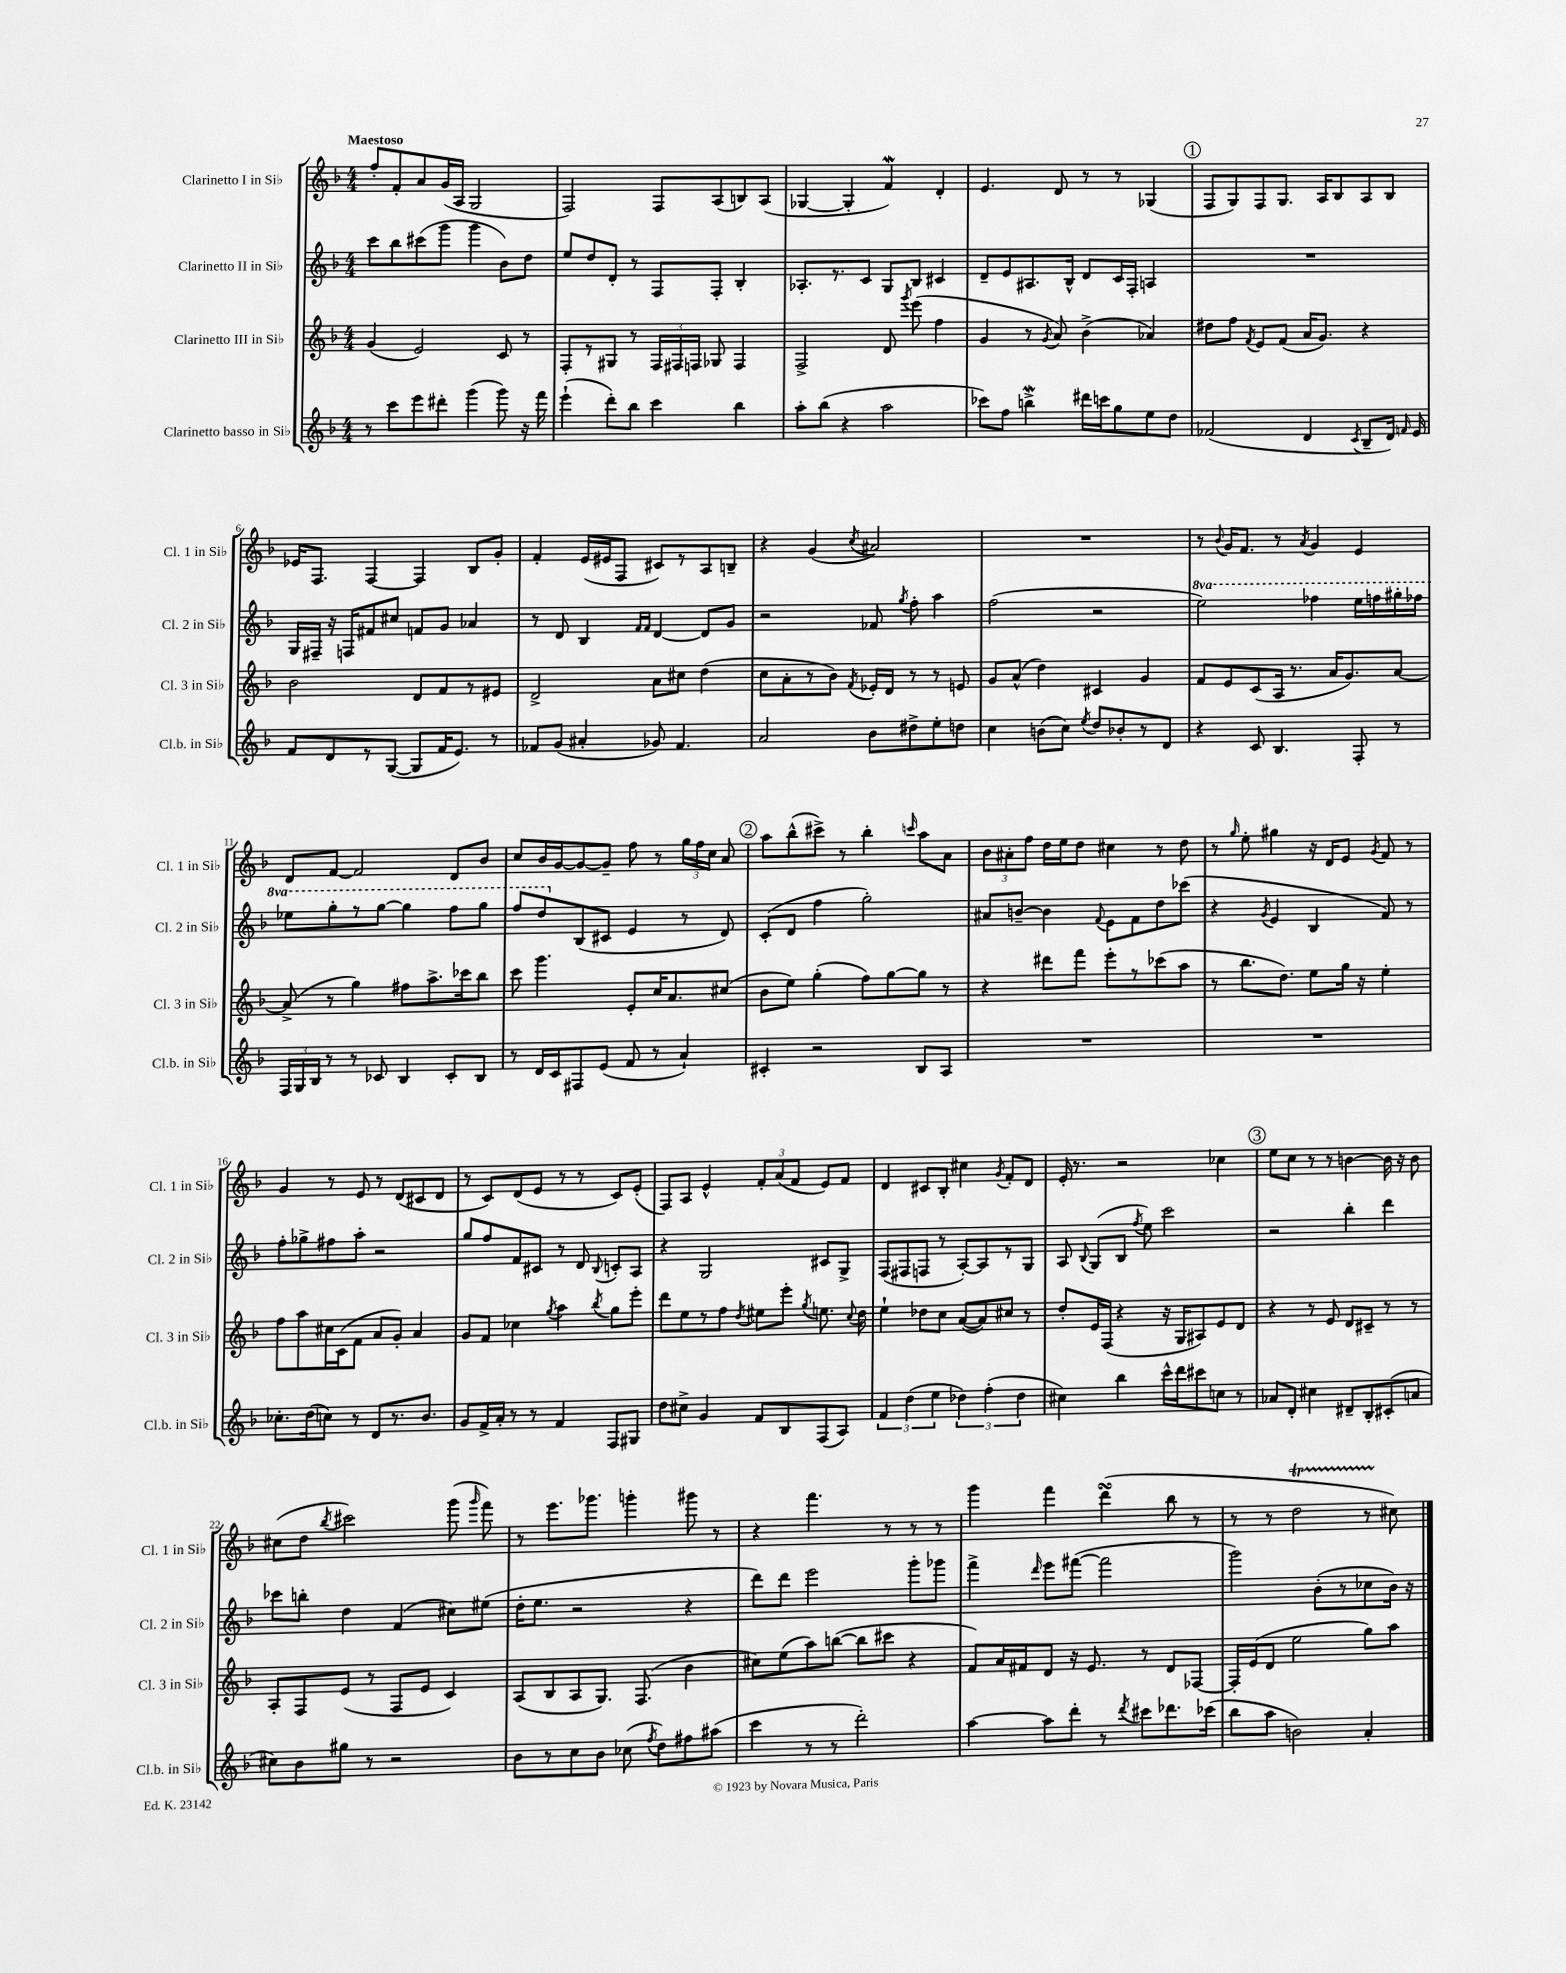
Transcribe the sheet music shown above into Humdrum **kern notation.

**kern	**kern	**kern	**kern
*part4	*part3	*part2	*part1
*staff4	*staff3	*staff2	*staff1
*I"Clarinetto basso in Si♭	*I"Clarinetto III in Si♭	*I"Clarinetto II in Si♭	*I"Clarinetto I in Si♭
*I'Cl.b. in Si♭	*I'Cl. 3 in Si♭	*I'Cl. 2 in Si♭	*I'Cl. 1 in Si♭
*clefG2	*clefG2	*clefG2	*clefG2
*k[b-]	*k[b-]	*k[b-]	*k[b-]
*M4/4	*M4/4	*M4/4	*M4/4
=1	=1	=1	=1
!	!	!	!LO:TX:a:B:t=Maestoso
8r	(4g/	8ccc\L	8ff'/L
8ccc\L	.	8bb-\	8f'/
8eee\	2e/)	(8ccc#X\	8a/
8ddd#X'\J	.	8ggg\J	(16g/L
.	.	.	16A/JJ
(4ggg\	.	4ggg\	2G/
8ggg\)	8c/	8b-\L)	.
16r	8r	8dd\J	.
16fff\	.	.	.
=2	=2	=2	=2
(4eee`\	8F'/L	8ee/L	2F/)
.	8r	8dd/	.
8ddd'\L)	8G#X/J	8d'/J	.
8bb-\J	8r	8r	.
4ccc\	24F/LL	8F/L	8F/L
.	24F#X/	.	.
.	24Fn/JJ	.	.
.	8G-X/	8F'/J	(8A/
4bb-\	4F/	4B-'/	8Bn/)
.	.	.	(8A/J
=3	=3	=3	=3
8aa'\L	2F^/	8.A-X'/L	[4G-X/
(8bb-\J	.	.	.
.	.	8.r	.
4r	.	.	4G-'/]
.	.	8c/J	.
2aa\	8d/	8G/L	4fw/)
.	8qggg/	.	.
.	(8eee\	8B-/J	.
.	4ff\	4c#X/	4d'/
=4	=4	=4	=4
8ccc-X\L)	4g/	8d~/L	4.e/
8ff\J	.	8e/	.
4bbnW^\	8r	8.A#X/	.
.	8qg/	.	.
.	8a/)	.	8d/
.	.	16B-^^/Jk	.
16ddd#X\LL	(4b-^\	8d/L	8r
16cccn\J	.	.	.
8gg\	.	16c/L	8r
.	.	16F'/JJ	.
8ee\	4a-X/)	4An/	(4G-X/
8dd\J	.	.	.
!!LO:REH:place=s1:t=1
=5	=5	=5	=5
(2f-X/	8dd#X\L	1r	8F/L
.	8ff\J	.	8G/)
.	8qf/	.	.
.	8e/L	.	8F/
.	(8f/J	.	8.G/J
4d/	16a/KL	.	.
.	8.g/J)	.	16A/KL
.	.	.	8B-/
8qc/	.	.	.
8B-~/L	4r	.	8A/
16d/Jk)	.	.	8B-/J
16qqfn/	.	.	.
16e/	.	.	.
!!LO:LB:g=z
=6	=6	=6	=6
8f/L	2b-\	16G/LL	16e-X/KL
.	.	16F#X~/JJ	8.F/J
8d/	.	16r	.
.	.	16Fn/KL	.
8r	.	8f#X/	[4F/
([8G/J	.	8cc#X/J	.
8G/L]	8d/L	8fn/L	4F/]
16f/K	8f/	8g/J	.
8.e/J)	.	.	.
.	8r	4a-X/	8B-/L
8r	8e#X/J	.	8g'/J
=7	=7	=7	=7
8f-X/L	2d^/	8r	4f'/
(8g/J	.	8d/	.
4a#X'/	.	4B-/	(16e/LL
.	.	.	16e#X/J
.	.	.	8F/J
.	.	16qqf/LL	.
.	.	16qqf/JJ	.
8g-X/)	8a\L	[4d/	8c#X/L)
4.f-/	8cc#X\J	.	8r
.	(4dd\	8d/L]	8A/
.	.	8g/J	8Bn~/J
=8	=8	=8	=8
2a/	8cc\L	2r	4r
.	8a'\	.	.
.	8r	.	(4g/
.	8b-\J)	.	.
.	8qf/	.	8qcc/
8b-\L	16e-X'/LL	8f-X/	2a#X/)
.	16d/JJ	.	.
.	.	8qgg/	.
8dd#X^\	8r	8ff'\	.
8ee'\	8r	4aa\	.
8ddn\J	8en/	.	.
=9	=9	=9	=9
4cc\	8g/L	(2ff\	1r
.	(8a^^/J	.	.
(8bn\L	4dd\)	.	.
8cc\J)	.	.	.
8qee/	.	.	.
8dd/L	4c#X/	2r	.
8b-X'/	.	.	.
8r	4g/	.	.
8d/J	.	.	.
=10	=10	=10	=10
*	*	*8va	*
4r	8f/L	2eee\)	8r
.	.	.	8qqb-/
.	8e/	.	16g/KL
.	.	.	8.f/J
8c/	(8c/	.	.
4.B-/	16A/Jk	.	8r
.	8.r	.	.
.	.	.	8qa/
.	.	4fff-X\	4g/
.	16a/KL	.	.
.	8.g/)	.	.
8F'/	.	16eee\LL	4e/
.	.	16fffn\	.
8r	[8a/J	16ggg#X'\	.
.	.	16fff-X\JJ	.
!!LO:LB:g=z
=11	=11	=11	=11
24F/LL	(8a^/]	8eee-X\L	8d/L
24G/	.	.	.
24B-/JJ	.	.	.
8r	8r	8ggg'\	[8f/J
8r	4gg\)	8r	2f/]
8c-X/	.	[8ggg\J	.
4B-/	8ff#X\L	4ggg\]	.
.	8.aa^\	.	.
8c-'/L	.	8fff\L	8d/L
.	16ccc-X\k	.	.
8B-/J	8bb-\J	8ggg\J	8b-/J
=12	=12	=12	=12
8r	8ccc\	8fff/L	8cc/L
16d/LL	4.ggg\	8ddd/	16b-/L
16c/J	.	.	[16g/J
*	*	*X8va	*
8F#X/	.	(8B-/	8g/_
(8e/J	.	8c#X/J	8g~/J]
8f/	8e'/L	4e/	8ff\
8r	16cc/K	.	8r
.	8.a/	.	.
4a`/)	.	8r	24gg\LL
.	.	.	24ff\
.	.	.	24cc\JJ
.	(8cc#X/J	8d/)	8a/
!!LO:REH:place=s1:t=2
=13	=13	=13	=13
4c#X'/	8b-\L	(8c'/L	8aa\L
.	8ee\J)	8d/J	(8bb-^^\
2r	(4gg'\	4ff\	8ccc#X^\J)
.	.	.	8r
.	8ff\L)	2gg'\)	4bb-'\
.	[8gg\	.	.
.	.	.	16qqcccn/
8B-/L	8gg\J]	.	8aa\L
8A/J	8r	.	8a\J
=14	=14	=14	=14
1r	4r	8a#X/L	12b-\L
.	.	.	12a#X'\
.	.	[8bn~/J	.
.	.	.	12ff\J
.	8ddd#X\L	4b\]	16dd\LL
.	.	.	16ee\J
.	8fff\J	.	8dd\J
.	.	8qqf/	.
.	8eee'\L	8e\L	4cc#X\
.	8r	8f\	.
.	(8ccc-X\	8dd\	8r
.	8aa\J	(8ccc-X\J	8dd\
=15	=15	=15	=15
1r	8r	4r	8r
.	.	.	16qqgg/
.	8.bb-\L	.	8ee'\
.	.	8qg/	.
.	.	4e/	4gg#X\
.	8.dd\J)	.	.
.	8ee\L	4B-/	16r
.	.	.	16d/KL
.	16gg\Jk	.	8e/J
.	16r	.	.
.	.	.	8qg/
.	4ee'\	8f/)	8f/
.	.	8r	8r
!!LO:LB:g=z
=16	=16	=16	=16
8.cc-X'\L	8ff\L	8ff'\L	4g/
.	8aa\	8gg-X^\	.
(16dd\k	.	.	.
8ccn\J)	16cc#X\L	8ff#X\	8r
.	(16c\J	.	.
8r	8f\J	8aa'\J	8e/
8d/L	8a/L	2r	8r
8.r	8g'/J)	.	(8d/L
.	4a/	.	8c#X/
8.b-/J	.	.	.
.	.	.	8d/J
=17	=17	=17	=17
8g/L	8g/L	8gg/L	8r
16f^/L	8f/J	8ff/	8c/L)
16a'/JJ	.	.	.
8r	4cc-X\	8f/	(8d/
8r	.	8c#X/J	8e/J
.	8qgg/	.	.
4f/	4aa\	8r	8r
.	.	8d/	8r
.	8qbb-/	8qqB-/	.
8F/L	8gg\L	8cn'/L	8c/L)
8G#X/J	8eee'\J	8A/J	(8e'/J
=18	=18	=18	=18
8dd\L	8ddd\L	4r	8F/L)
8cc#X^\J	8ee\	.	8A/J
4g/	8r	2G/	4e^^/
.	8ff\J	.	.
.	8qdd/	.	.
8f/L	8ee#X\L	.	12f'/L
.	.	.	(12a/
8B-/	8eee'\J	.	.
.	.	.	12f/J
.	8qgg/	.	.
(8F/	8.een\	8c#X/L	8e/L)
8A/J)	.	8G^/J	8f/J
.	8qqcc/	.	.
.	16dd\	.	.
=19	=19	=19	=19
6f/	4ee`\	(8F/L	4d/
.	.	8F#X/	.
(6dd\	.	.	.
.	8dd-X\L	8Fn/J	8c#X/L
6ee\	.	.	.
.	8cc\J	8r	8B-'/J
6dd-X\)	([8a/L	[8A'/L)	4cc#X\
.	8a/])	8A/]	.
(6ff'\	.	.	.
.	.	.	8qg/
.	8cc#X/J	8r	8f'/L
6dd-\	.	.	.
.	8r	8G/J	8d/J
=20	=20	=20	=20
4cc#X\)	8dd'/L	8A/	16e'/
.	.	.	8.r
.	.	8qqB-/	.
.	16e/L	(8G/L	.
.	(16F/JJ	.	.
4bb-\	4r	8B-/J	2r
.	.	8qff/	.
.	.	8ee\)	.
16ccc^^\LL	16r	2ccc\	.
16ddd\J	16G/KL	.	.
8ccc#X\	8A#X/)	.	.
8ccn\J	8e/	.	4cc-X\
8r	8d/J	.	.
!!LO:REH:place=s1:t=3
=21	=21	=21	=21
8a-X/L	4r	2r	8ee\L
8d'/J	.	.	8cc\J
4cc#X\	8r	.	8r
.	8e/	.	8r
8d#X~/L	8d/L	4bb-'\	[4bn\
8B-'/	8c#X~/J	.	.
(8c#X'/	8r	4ddd\	16b\]
.	.	.	16r
8an/J	8r	.	8b\
!!LO:LB:g=z
=22	=22	=22	=22
8cc#X\L)	8A'/L	8ccc-X\L	(8cc#X\L
8b-\	8F/	8bbn'\J	8dd\J
.	.	.	8qbb-/
8gg#X\J	(8e/J	4dd\	2ccc#X\)
8r	8r	.	.
2r	8F/L	(4f/	.
.	8e/J	.	.
.	4c/)	8cc#X\L)	(8ggg\
.	.	.	16qqggg/
.	.	(8ee#X\J	8fff\)
=23	=23	=23	=23
8b-\L	(8A/L	16dd'\KL	8r
.	.	8.ee\J	.
8r	8B-/	.	8.eee\L
8cc\	8A/	2r	.
.	.	.	8.ggg-X\J
8b-\J	8.G/J)	.	.
(8cc-X\	.	.	4gggn'\
.	(8.F/	.	.
8qff/	.	.	.
8dd\L)	.	.	.
8ff#X\	4b-\	4r	8ggg#X\
(8aa#X\J	.	.	8r
=24	=24	=24	=24
4ccc\	8cc#X\L)	8ddd\L)	4r
.	(8ee\	8ddd\J	.
8r	8aa\)	2eee\	4.fff\
8r	([8bbn\J	.	.
2ddd'\)	8bb\L]	.	.
.	8ccc#X\J	.	8r
.	4r	8ggg'\L	8r
.	.	8ggg-X\J	8r
=25	=25	=25	=25
[4aa\	8f/L)	4fff^\	4ggg\
.	16a/L	.	.
.	16f#X/J	.	.
.	.	16qqddd/	.
8aa\L]	8d/J	8eee\L	4fff\
8ddd'\J	16r	([8fff#X\J	.
.	8.e/	.	.
8r	.	2fff#\]	(4dddsSSS\
8qddd/	.	.	.
8ccc#X\L	8r	.	.
8.ddd-X\	8d/L	.	8bb-\
.	[8F-X/J	.	8r
(16ccc-X\Jk	.	.	.
=26	=26	=26	=26
8bb-\L	16F-'/LL]	2ggg\)	8r
.	(16e/J	.	.
8aa\J	8d/J	.	8r
2bn\)	2ee\	.	2ddT\
.	.	(8b-'\L	.
.	.	8r	.
4a'/	8gg\L)	8cc-X\	8r
.	8aa\J	16b-\Jk)	8cc#X\)
.	.	16r	.
==	==	==	==
*-	*-	*-	*-
